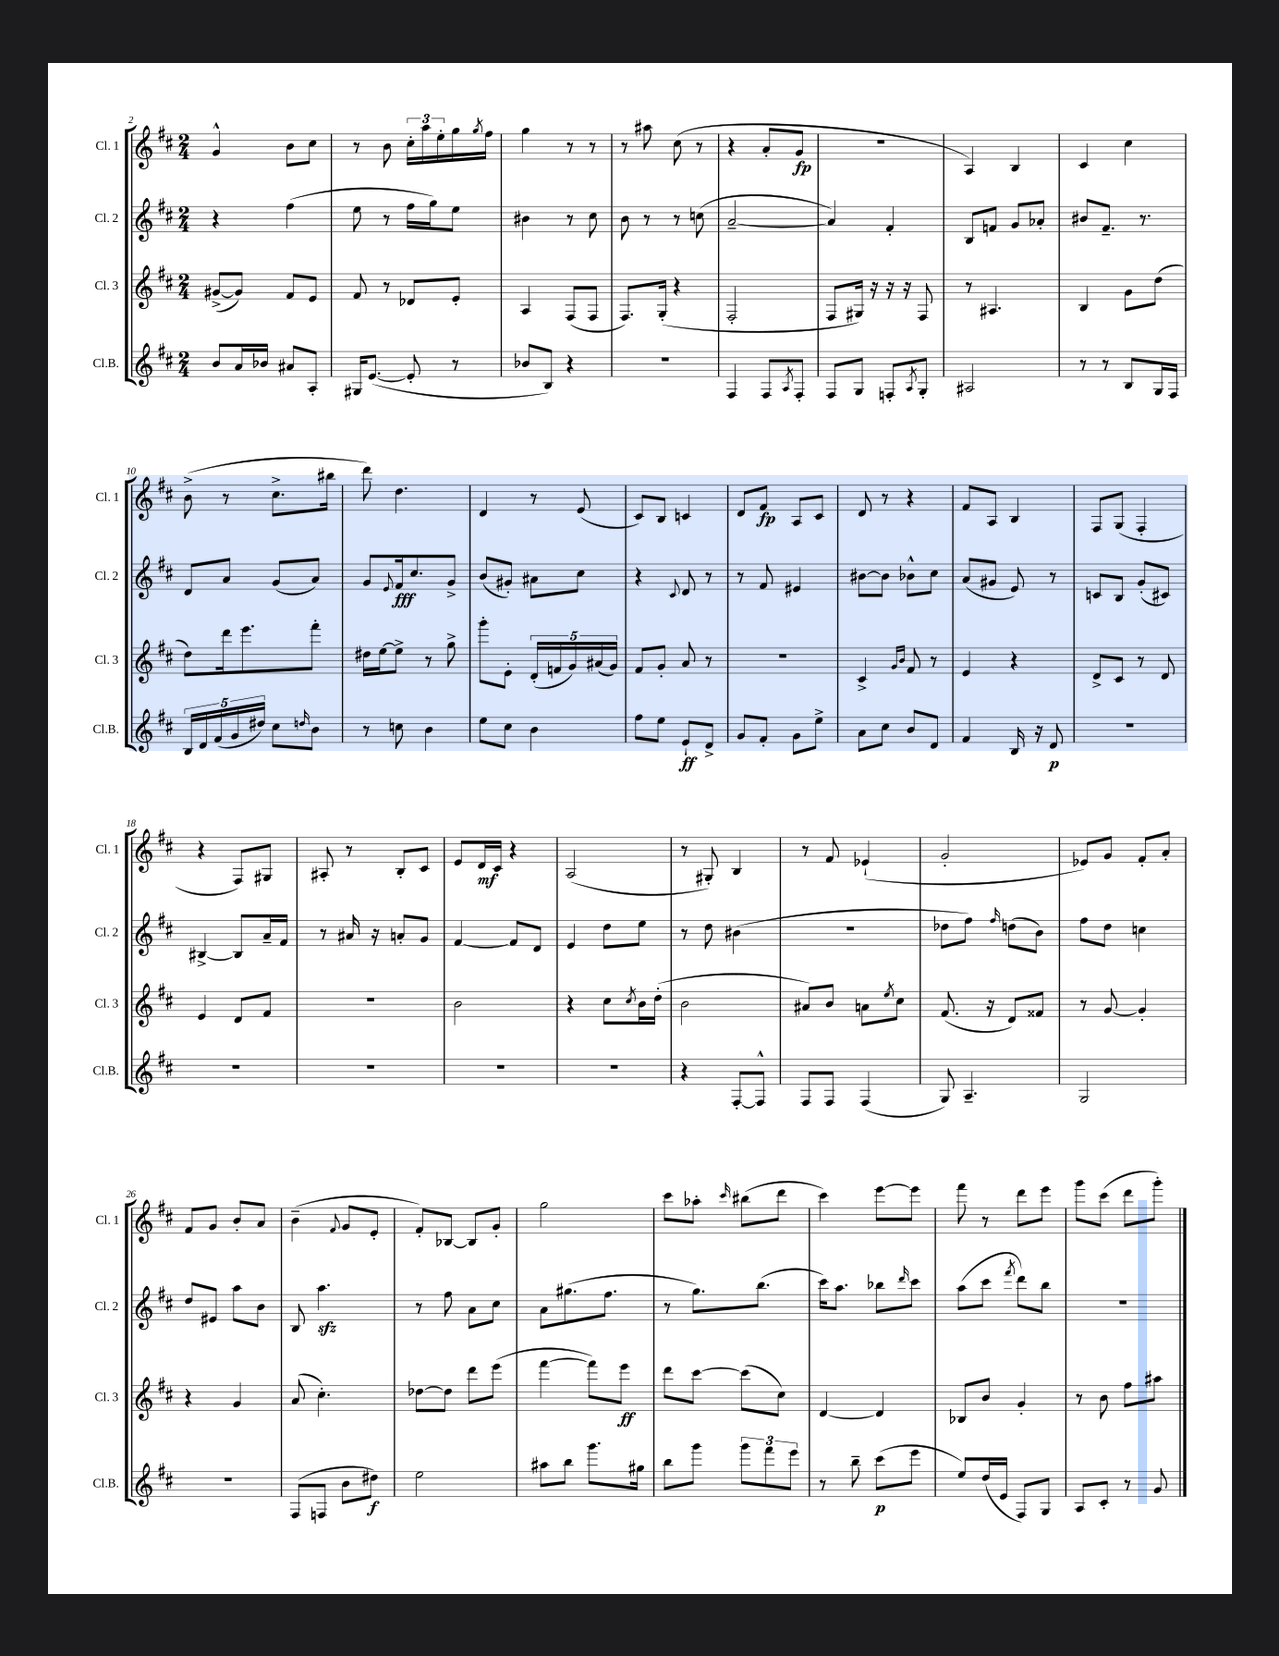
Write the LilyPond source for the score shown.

<<
\new StaffGroup <<
\new Staff = "s0" \with { instrumentName = "Cl. 1" shortInstrumentName = "Cl. 1" } {
    \clef treble \key d \major \numericTimeSignature \time 2/4
    g'4-^ b'8 cis''8 |
    r8 b'8 \tuplet 3/2 { cis''16-. a''16 e''16-. } g''16 \acciaccatura { g''8 } fis''16 |
    g''4 r8 r8 |
    r8 ais''8 cis''8( r8 |
    r4 a'8-. g'8\fp |
    R2 |
    a4) b4 |
    cis'4 cis''4 |
    b'8->( r8 cis''8.-> bis''16 |
    d'''8) d''4. |
    d'4 r8 e'8( |
    cis'8) b8 c'4 |
    d'8 fis'8\fp a8 cis'8 |
    d'8 r8 r4 |
    fis'8 a8 b4 |
    fis8 g8( fis4-. |
    r4 fis8) gis8 |
    ais8-. r8 b8-. cis'8 |
    e'8 d'16\mf cis'16 r4 |
    a2( |
    r8 gis8-.) b4 |
    r8 fis'8 ees'4-!( |
    g'2-. |
    ees'8) g'8 fis'8-. a'8-. |
    fis'8 g'8 b'8-. a'8 |
    b'4--( \appoggiatura { fis'8 } g'8 e'8-. |
    fis'8-.) bes8~ bes8 g'8-. |
    g''2 |
    cis'''8 aes''8-. \grace { cis'''16 } bis''8( d'''8 |
    cis'''4) e'''8~ e'''8 |
    fis'''8 r8 d'''8 e'''8 |
    g'''8 cis'''8( d'''8 g'''8-.) \bar "|." |
}
\new Staff = "s1" \with { instrumentName = "Cl. 2" shortInstrumentName = "Cl. 2" } {
    \clef treble \key d \major \numericTimeSignature \time 2/4
    r4 fis''4( |
    e''8 r8 fis''16 g''16) e''8 |
    bis'4 r8 cis''8 |
    b'8 r8 r8 c''8( |
    a'2~-- |
    a'4) fis'4-. |
    b8 f'8 g'8 aes'8-. |
    bis'8 fis'8.-- r8. |
    d'8 a'8 g'8( a'8) |
    g'8 \appoggiatura { e'8 } fis'16\fff cis''8. g'8-> |
    b'8( gis'8-.) ais'8 cis''8 |
    r4 \appoggiatura { cis'8 } d'8 r8 |
    r8 fis'8 eis'4 |
    bis'8~ bis'8 bes'8-^ cis''8 |
    a'8( gis'8 e'8) r8 |
    c'8 b8 g'8-.( cis'8) |
    bis4~-> bis8 a'16-- fis'16 |
    r8 ais'16 r16 a'8-. g'8 |
    fis'4~ fis'8 d'8 |
    e'4 d''8 e''8 |
    r8 d''8 bis'4( |
    r2 |
    des''8 fis''8) \grace { fis''16 } d''8( b'8) |
    fis''8 d''8 c''4 |
    d''8 eis'8 a''8 b'8 |
    b8 a''4.\sfz |
    r8 fis''8 a'8 cis''8 |
    a'8 gis''8.( fis''8. |
    r8 g''8.) b''8.( |
    cis'''16) a''8. bes''8 \grace { d'''16 } cis'''8 |
    a''8( cis'''8 \acciaccatura { fis'''8 } d'''8) b''8 |
    R2 \bar "|." |
}
\new Staff = "s2" \with { instrumentName = "Cl. 3" shortInstrumentName = "Cl. 3" } {
    \clef treble \key d \major \numericTimeSignature \time 2/4
    gis'8~->( gis'8) fis'8 e'8 |
    fis'8 r8 des'8 e'8-. |
    a4 fis8( fis8 |
    fis8.) g16-.( r4 |
    fis2-. |
    fis8 gis16) r16 r16 r16 fis8 |
    r8 ais4. |
    b4 g'8 d''8( |
    d''8) d'''16 e'''8. fis'''8-. |
    dis''16 e''16~ e''8-> r8 g''8-> |
    g'''8-. e'8-. \tuplet 5/4 { d'16-.( f'16 g'16) ais'16( g'16) } |
    fis'8 g'8-. a'8 r8 |
    r2 |
    cis'4-> \grace { g'16 b'16 } fis'8 r8 |
    e'4 r4 |
    d'8-> cis'8 r8 d'8 |
    e'4 d'8 fis'8 |
    R2 |
    b'2 |
    r4 cis''8 \acciaccatura { cis''8 } b'16 d''16-.( |
    b'2 |
    ais'8) b'8 a'8 \acciaccatura { e''8 } cis''8 |
    fis'8.( r16 d'8) fisis'8 |
    r8 g'8~ g'4-. |
    r4 g'4 |
    a'8( cis''4.-.) |
    des''8~ des''8 d'''8 e'''8( |
    fis'''4~ fis'''8) e'''8\ff |
    d'''8 cis'''8~ cis'''8( cis''8) |
    d'4~ d'4 |
    bes8 b'8 g'4-. |
    r8 b'8 fis''8 ais''8 \bar "|." |
}
\new Staff = "s3" \with { instrumentName = "Cl.B." shortInstrumentName = "Cl.B." } {
    \clef treble \key d \major \numericTimeSignature \time 2/4
    b'8 a'16 bes'16 ais'8 a8-. |
    gis16 e'8.~( e'8-. r8 |
    bes'8 b8) r4 |
    R2 |
    fis4 fis8 \acciaccatura { a8 } fis8-. |
    fis8 g8 f8-. \acciaccatura { a8 } g8-. |
    ais2 |
    r8 r8 b8 g16 fis16 |
    \tuplet 5/4 { b16 d'16 fis'16( g'16 dis''16) } cis''8 \grace { d''16 } b'8 |
    r8 c''8 b'4 |
    e''8 cis''8 b'4 |
    fis''8 e''8 e'8-!\ff d'8-> |
    g'8 fis'8-. g'8 e''8-> |
    a'8 cis''8 b'8 d'8 |
    fis'4 b16 r16 d'8\p |
    R2 |
    R2 |
    R2 |
    R2 |
    R2 |
    r4 fis8~-. fis8-^ |
    fis8 fis8 fis4( |
    g8) a4.-- |
    g2 |
    R2 |
    fis8( f8 b'8 dis''8\f) |
    e''2 |
    ais''8 b''8 g'''8. gis''16 |
    b''8 g'''8 \tuplet 3/2 { g'''8 fis'''8 e'''8 } |
    r8 b''8-- cis'''8\p( e'''8 |
    e''8) d''16( e'16 fis8) g8 |
    a8 cis'8-. r8 g'8 \bar "|." |
}
>>
>>
\layout { \context { \Score currentBarNumber = #2 } }
